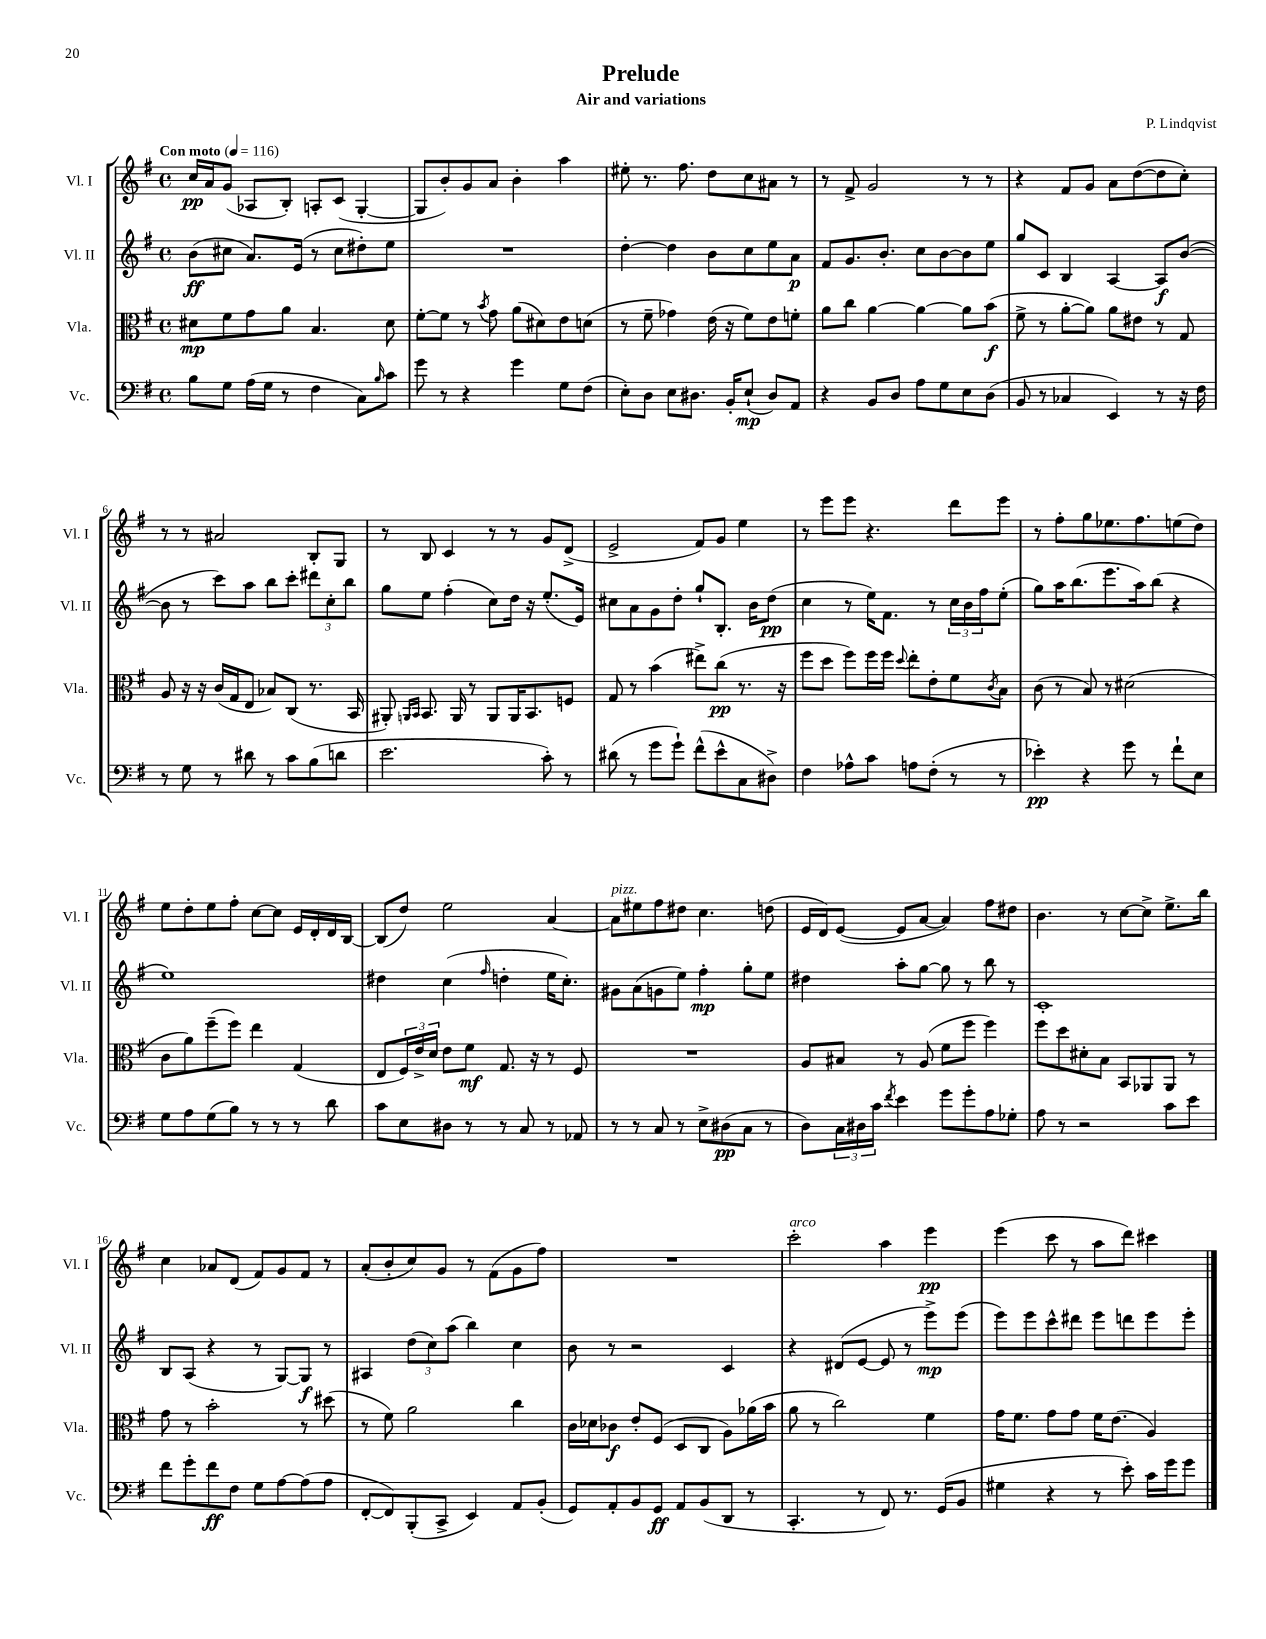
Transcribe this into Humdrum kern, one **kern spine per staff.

**kern	**dynam	**kern	**dynam	**kern	**dynam	**kern	**dynam
*part4	*part4	*part3	*part3	*part2	*part2	*part1	*part1
*staff4	*staff4	*staff3	*staff3	*staff2	*staff2	*staff1	*staff1
*I"Vc.	*	*I"Vla.	*	*I"Vl. II	*	*I"Vl. I	*
*I'Vc.	*	*I'Vla.	*	*I'Vl. II	*	*I'Vl. I	*
*clefF4	*	*clefC3	*	*clefG2	*	*clefG2	*
*k[f#]	*	*k[f#]	*	*k[f#]	*	*k[f#]	*
*M4/4	*	*M4/4	*	*M4/4	*	*M4/4	*
*met(c)	*	*met(c)	*	*met(c)	*	*met(c)	*
*MM116	*	*MM116	*	*MM116	*	*MM116	*
=1	=1	=1	=1	=1	=1	=1	=1
!	!	!	!	!	!	!LO:TX:a:B:t=Con moto	!
8B\L	.	8d#X\L	mp	(8b\L	ff	16cc/LL	pp
.	.	.	.	.	.	16a/J	.
8G\J	.	8f#\	.	8cc#X\J	.	(8g/J	.
(16A\LL	.	8g\	.	8.a/L)	.	8A-X/L	.
16G\JJ	.	.	.	.	.	.	.
8r	.	8a\J	.	.	.	8B'/J)	.
.	.	.	.	(16e/Jk	.	.	.
4F#\	.	4.B/	.	8r	.	8An'/L	.
.	.	.	.	8cc#\L	.	(8c/J	.
8C\L)	.	.	.	8dd#X'\)	.	[4G'/	.
16qqB/	.	.	.	.	.	.	.
8c\J	.	8d#\	.	8ee\J	.	.	.
=2	=2	=2	=2	=2	=2	=2	=2
8g\	.	[8f#'\L	.	1r	.	8G/L]	.
8r	.	8f#\J]	.	.	.	8b'/)	.
4r	.	8r	.	.	.	8g/	.
.	.	8qb/	.	.	.	.	.
.	.	8g\	.	.	.	8a/J	.
4g\	.	(8a\L	.	.	.	4b'\	.
.	.	8d#X\)	.	.	.	.	.
8G\L	.	8e\	.	.	.	4aa\	.
(8F#\J	.	(8dn\J	.	.	.	.	.
=3	=3	=3	=3	=3	=3	=3	=3
8E'\L)	.	8r	.	[4dd'\	.	8ee#X'\	.
8D\J	.	8f#~\	.	.	.	8.r	.
8E\L	.	4g-X\)	.	4dd\]	.	.	.
.	.	.	.	.	.	8.ff#\	.
8.D#X\J	.	.	.	.	.	.	.
.	.	(16e\	.	8b\L	.	8dd\L	.
16BB'/KL	.	16r	.	.	.	.	.
(8E`/J	mp	8f#\L)	.	8cc\	.	8cc\	.
8D#/L)	.	8e\	.	8ee\	.	8a#X\J	.
8AA/J	.	8fn'\J	.	8a\J	p	8r	.
=4	=4	=4	=4	=4	=4	=4	=4
4r	.	8a\L	.	8f#/L	.	8r	.
.	.	8cc\J	.	8.g/	.	8f#^/	.
8BB/L	.	[4a\	.	.	.	2g/	.
.	.	.	.	8.b'/J	.	.	.
8D/J	.	.	.	.	.	.	.
8A\L	.	4a\_	.	8cc\L	.	.	.
8G\	.	.	.	[8b\	.	.	.
8E\	.	8a\L]	.	8b\]	.	8r	.
(8D\J	.	(8b\J	f	8ee\J	.	8r	.
=5	=5	=5	=5	=5	=5	=5	=5
8BB/	.	8f#^\	.	8gg/L	.	4r	.
8r	.	8r	.	8c/J	.	.	.
4C-X/	.	[8a'\L	.	4B/	.	8f#/L	.
.	.	8a\J])	.	.	.	8g/J	.
4EE/)	.	8a\L	.	[4A/	.	8a\L	.
.	.	8e#X\J	.	.	.	([8dd\	.
8r	.	8r	.	8A/L]	f	8dd\]	.
16r	.	8G/	.	([8b/J	.	8cc'\J)	.
16F#\	.	.	.	.	.	.	.
!!LO:LB:g=z
=6	=6	=6	=6	=6	=6	=6	=6
8r	.	8A/	.	8b\]	.	8r	.
8G\	.	16r	.	8r	.	8r	.
.	.	16r	.	.	.	.	.
8r	.	(16c/LL	.	8ccc\L)	.	2a#X/	.
.	.	16G/J	.	.	.	.	.
8d#X\	.	8E/J	.	8aa\J	.	.	.
8r	.	8B-X/L)	.	8bb\L	.	.	.
8c\L	.	(8C/J	.	8ccc'\J	.	.	.
(8B\	.	8.r	.	12ddd#X\L	.	8B'/L	.
.	.	.	.	12cc'\	.	.	.
8dn\J	.	.	.	.	.	8G/J	.
.	.	.	.	12bb\J	.	.	.
.	.	16BB/	.	.	.	.	.
=7	=7	=7	=7	=7	=7	=7	=7
2.e\	.	8AA#X'/)	.	8gg\L	.	8r	.
.	.	16qqAAn/LL	.	.	.	.	.
.	.	16qqBB/JJ	.	.	.	.	.
.	.	8.BB/	.	8ee\J	.	8B/	.
.	.	.	.	(4ff#'\	.	4c/	.
.	.	16AA/	.	.	.	.	.
.	.	8r	.	.	.	.	.
.	.	8AA/L	.	8cc\L)	.	8r	.
.	.	16AA/K	.	16dd\Jk	.	8r	.
.	.	8.BB/	.	16r	.	.	.
8c'\)	.	.	.	(8.ee'/L	.	8g/L	.
8r	.	8Fn/J	.	.	.	(8d^/J	.
.	.	.	.	16e/Jk)	.	.	.
=8	=8	=8	=8	=8	=8	=8	=8
(8d#X\	.	8G/	.	8cc#X\L	.	2e^/	.
8r	.	8r	.	8a\	.	.	.
8g\L	.	(4b\	.	8g\	.	.	.
8g`\J)	.	.	.	8dd'\J	.	.	.
(8f#^^\L	.	8ee#X^\L)	.	8gg`/L	.	8f#/L)	.
8e^^\	.	(8cc\J	pp	8.B'/J	.	8g/J	.
8C\	.	8.r	.	.	.	4ee\	.
.	.	.	.	16b\KL	.	.	.
8D#X^\J)	.	.	.	(8dd\J	pp	.	.
.	.	16r	.	.	.	.	.
=9	=9	=9	=9	=9	=9	=9	=9
4F#\	.	8ff#\L	.	4cc\	.	8r	.
.	.	8dd\J	.	.	.	8eee\L	.
8A-X^^\L	.	8ff#\L)	.	8r	.	8eee\J	.
8c\J	.	16ff#\L	.	16ee\KL)	.	4.r	.
.	.	16ff#\JJ	.	8.f#\J	.	.	.
.	.	8qqdd/	.	.	.	.	.
8An\L	.	8ee'\L	.	.	.	.	.
(8F#'\J	.	8e'\	.	8r	.	.	.
8r	.	8f#\	.	24cc\LL	.	8ddd\L	.
.	.	.	.	24b\	.	.	.
.	.	.	.	24ff#\J	.	.	.
.	.	8qc/	.	.	.	.	.
8r	.	8B\J	.	(8ee'\J	.	8eee\J	.
=10	=10	=10	=10	=10	=10	=10	=10
4e-X'\)	pp	(8c\	.	8gg\L)	.	8r	.
.	.	8r	.	16aa\K	.	8ff#'\L	.
.	.	.	.	(8.bb\	.	.	.
4r	.	8B/)	.	.	.	8gg\	.
.	.	8r	.	8.eee\	.	8.ee-X\	.
8g\	.	(2d#X\	.	.	.	.	.
.	.	.	.	16aa\k)	.	8.ff#\	.
8r	.	.	.	(8bb\J	.	.	.
8f#`\L	.	.	.	4r	.	(8een\	.
8E\J	.	.	.	.	.	8dd\J)	.
!!LO:LB:g=z
=11	=11	=11	=11	=11	=11	=11	=11
8G\L	.	8c\L	.	1ee)	.	8ee\L	.
8A\	.	8a\)	.	.	.	8dd'\	.
(8G\	.	(8ff#~\	.	.	.	8ee\	.
8B\J)	.	8ff#\J)	.	.	.	8ff#'\J	.
8r	.	4ee\	.	.	.	[8cc\L	.
8r	.	.	.	.	.	8cc\J]	.
8r	.	(4G/	.	.	.	16e/LL	.
.	.	.	.	.	.	16d'/	.
8d\	.	.	.	.	.	16d/	.
.	.	.	.	.	.	[16B/JJ	.
=12	=12	=12	=12	=12	=12	=12	=12
8c\L	.	8E/L	.	4dd#X\	.	(8B/L]	.
8E\	.	24F#/L)	.	.	.	8dd/J)	.
.	.	24e^/	.	.	.	.	.
.	.	24d/JJ	.	.	.	.	.
8D#X\J	.	8e\L	.	(4cc\	.	2ee\	.
8r	.	8f#\J	mf	.	.	.	.
.	.	.	.	16qqff#/	.	.	.
8r	.	8.G/	.	4ddn'\	.	.	.
8C/	.	.	.	.	.	.	.
.	.	16r	.	.	.	.	.
8r	.	8r	.	16ee\KL	.	[4a/	.
.	.	.	.	8.cc'\J)	.	.	.
8AA-X/	.	8F#/	.	.	.	.	.
=13	=13	=13	=13	=13	=13	=13	=13
!	!	!	!	!	!	!LO:TX:a:i:t=pizz.	!
8r	.	1r	.	8g#X\L	.	8a\L]	.
8r	.	.	.	(8a\	.	8ee#X\	.
8C/	.	.	.	8gn\	.	8ff#\	.
8r	.	.	.	8ee\J)	.	8dd#X\J	.
8E^\L	.	.	.	4ff#'\	mp	4.cc\	.
(8D#X\	pp	.	.	.	.	.	.
8C\J	.	.	.	8gg'\L	.	.	.
8r	.	.	.	8ee\J	.	(8ddn\	.
=14	=14	=14	=14	=14	=14	=14	=14
8D\L)	.	8A/L	.	4dd#X\	.	16e/LL	.
.	.	.	.	.	.	16d/J)	.
24C\L	.	8B#X/J	.	.	.	([8e/J	.
24D#X\	.	.	.	.	.	.	.
24c\JJ	.	.	.	.	.	.	.
8qf#/	.	.	.	.	.	.	.
4e\	.	8r	.	8aa'\L	.	8e/L]	.
.	.	(8A/	.	[8gg\J	.	[8a/J	.
8g\L	.	8f#\L	.	8gg\]	.	4a/])	.
8g'\	.	8ff#\J	.	8r	.	.	.
8A\	.	4ff#\)	.	8bb\	.	8ff#\L	.
8G-X'\J	.	.	.	8r	.	8dd#X\J	.
=15	=15	=15	=15	=15	=15	=15	=15
8A\	.	8ff#\L	.	1c'	.	4.b\	.
8r	.	8dd\	.	.	.	.	.
2r	.	8d#X'\	.	.	.	.	.
.	.	8B\J	.	.	.	8r	.
.	.	8BB/L	.	.	.	[8cc\L	.
.	.	8AA-X/	.	.	.	8cc^\J]	.
8c\L	.	8AA-/J	.	.	.	8.ee^\L	.
8e\J	.	8r	.	.	.	.	.
.	.	.	.	.	.	16bb\Jk	.
!!LO:LB:g=z
=16	=16	=16	=16	=16	=16	=16	=16
8f#\L	.	8g\	.	8B/L	.	4cc\	.
8g'\	.	8r	.	(8A/J	.	.	.
8f#\	ff	2b'\	.	4r	.	8a-X/L	.
8F#\J	.	.	.	.	.	(8d/J	.
8G\L	.	.	.	8r	.	8f#/L)	.
[8A\	.	.	.	[8G/L)	.	8g/	.
(8A\]	.	8r	.	8G/J]	f	8f#/J	.
8A\J	.	(8dd#X\	.	8r	.	8r	.
=17	=17	=17	=17	=17	=17	=17	=17
[8FF#'/L	.	8r	.	4A#X/	.	(8a'/L	.
8FF#/])	.	8f#\)	.	.	.	8b'/	.
(8BBB'/	.	2a\	.	(12dd\L	.	8cc/)	.
.	.	.	.	12cc\)	.	.	.
8CC^/J	.	.	.	.	.	8g/J	.
.	.	.	.	(12aa\J	.	.	.
4EE/)	.	.	.	4bb\)	.	8r	.
.	.	.	.	.	.	(8f#\L	.
8AA/L	.	4cc\	.	4cc\	.	8g\	.
(8BB'/J	.	.	.	.	.	8ff#\J)	.
=18	=18	=18	=18	=18	=18	=18	=18
8GG/L)	.	16c\LL	.	8b\	.	1r	.
.	.	16d-X\J	.	.	.	.	.
8AA'/	.	8c-X\J	f	8r	.	.	.
8BB/	.	8e'/L	.	2r	.	.	.
8GG/J	ff	(8F#/J	.	.	.	.	.
8AA/L	.	8D/L	.	.	.	.	.
(8BB/	.	8C/J	.	.	.	.	.
8DD/J	.	8A\L)	.	4c/	.	.	.
8r	.	(16a-X\L	.	.	.	.	.
.	.	16b\JJ	.	.	.	.	.
=19	=19	=19	=19	=19	=19	=19	=19
!	!	!	!	!	!	!LO:TX:a:i:t=arco	!
4.CC'/	.	8a\	.	4r	.	2ccc'\	.
.	.	8r	.	.	.	.	.
.	.	2cc\)	.	(8d#X/L	.	.	.
8r	.	.	.	[8e/J	.	.	.
8FF#/)	.	.	.	8e/]	.	4aa\	.
8.r	.	.	.	8r	.	.	.
.	.	4f#\	.	8eee^\L)	mp	4eee\	pp
(16GG/KL	.	.	.	.	.	.	.
8BB/J	.	.	.	(8eee\J	.	.	.
=20	=20	=20	=20	=20	=20	=20	=20
4G#X\	.	16g\KL	.	8eee\L)	.	(4eee\	.
.	.	8.f#\J	.	.	.	.	.
.	.	.	.	8eee\	.	.	.
4r	.	8g\L	.	8ccc^^\	.	8ccc\	.
.	.	8g\J	.	8ddd#X\J	.	8r	.
8r	.	16f#\KL	.	8eee\L	.	8aa\L	.
.	.	(8.e\J	.	.	.	.	.
8e'\)	.	.	.	8dddn\	.	8ddd\J)	.
16c\LL	.	4A/)	.	8eee\	.	4ccc#X\	.
16g\J	.	.	.	.	.	.	.
8g\J	.	.	.	8eee'\J	.	.	.
==	==	==	==	==	==	==	==
*-	*-	*-	*-	*-	*-	*-	*-
